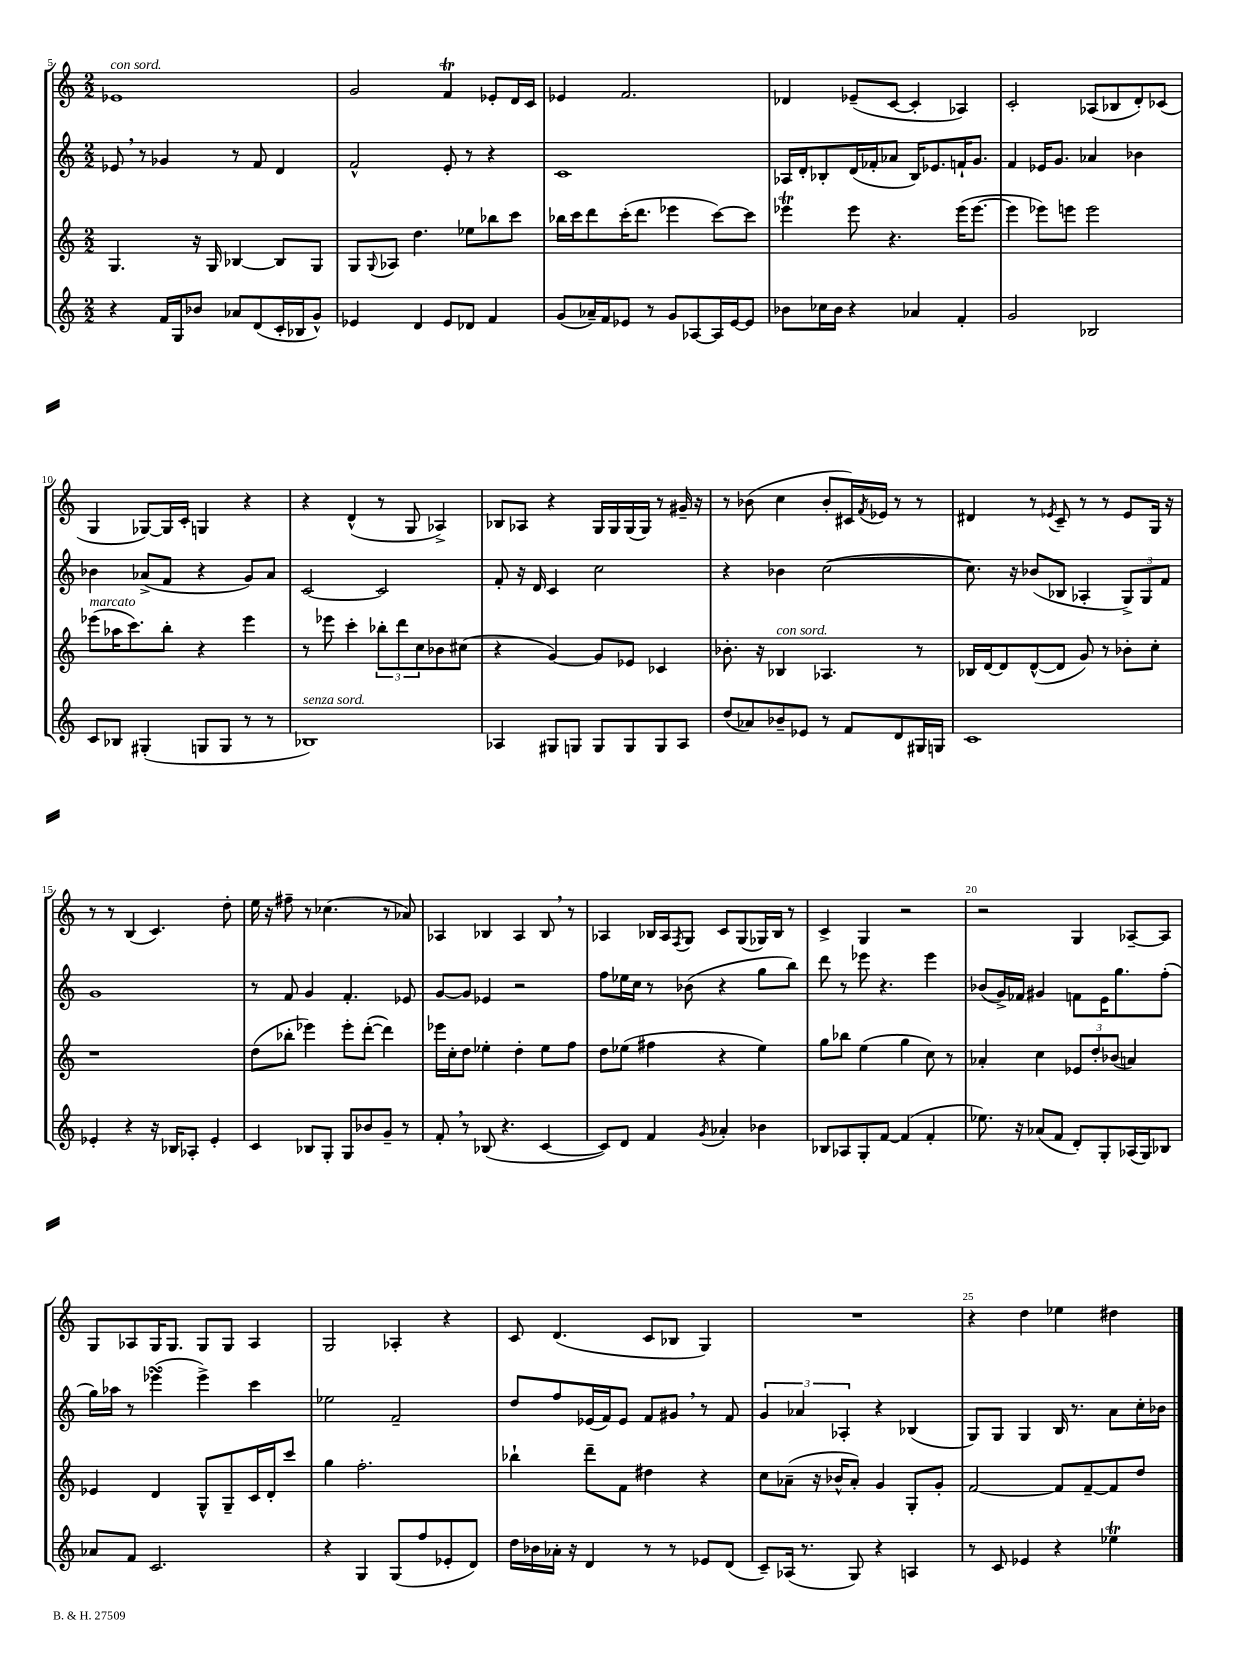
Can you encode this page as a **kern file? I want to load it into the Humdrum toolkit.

**kern	**kern	**kern	**kern
*staff4	*staff3	*staff2	*staff1
*clefG2	*clefG2	*clefG2	*clefG2
*k[]	*k[]	*k[]	*k[]
*M2/2	*M2/2	*M2/2	*M2/2
4r	4.G/	8e-/	1e-
.	.	8r	.
16f/LL	.	4g-/	.
16G/J	.	.	.
8b-/J	16r	.	.
.	16G/	.	.
8a-/L	[4B-/	8r	.
(8d/	.	8f/	.
16c'/L	8B-/]L	4d/	.
16B-/J	.	.	.
8g^^/J)	8G/J	.	.
=	=	=	=
4e-/	8G/L	2f^^/	2g/
.	8qqG/	.	.
.	8A-/J	.	.
4d/	4.dd\	.	.
8e-/L	.	8e'/	4f/
8d-/J	8ee-\L	8r	.
4f/	8bb-\	4r	8e-'/L
.	8ccc\J	.	16d/L
.	.	.	16c/JJ
=	=	=	=
(8g/L	16bb-\LL	1c	4e-/
.	16ccc\J	.	.
16a-~/L)	8ddd\	.	.
16f/J	.	.	.
8e-/J	(16ccc'\K	.	2.f/
.	8.ddd\J	.	.
8r	.	.	.
8g/L	4eee-\	.	.
[8A-/	.	.	.
16A-/]L	[8ccc\L)	.	.
[16e-/J	.	.	.
8e-/]J	8ccc\]J	.	.
=	=	=	=
8b-\L	4eee-\	16A-/LL	4d-/
.	.	16d'/J	.
16cc-\L	.	8B-'/	.
16b-\JJ	.	.	.
4r	8eee-\	(16d/L	(8e-~/L
.	.	16f-'/J	.
.	4.r	8a-/J	[8c/J
4a-/	.	16B-/LK)	4c'/]
.	.	8.e-/	.
4f'/	(16eee-\LK	16f`/K	4A-/)
.	[8.eee-\J	8.g/J	.
=	=	=	=
2g/	4eee-\]	4f/	2c'/
.	8eee-\L)	16e-/LK	.
.	.	8.g/J	.
.	8eee\J	.	.
2B-/	2eee\	4a-/	(8A-/L
.	.	.	8B-/
.	.	4b-\	8d'/)
.	.	.	(8c-/J
=	=	=	=
8c/L	(8eee-\L	4b-\	4G/
8B-/J	16aa-\K	.	.
.	8.ccc\)	.	.
(4G#'/	.	(8a-^/L	[8G-/L)
.	8bb'\J	8f/J	16G-/]L
.	.	.	16c'/JJ
8G/L	4r	4r	4G/
8G/J	.	.	.
8r	4eee-\	8g/L)	4r
8r	.	8a-/J	.
=	=	=	=
1B-)	8r	[2c/	4r
.	8eee-\	.	.
.	4ccc'\	.	(4d^^/
.	12bb-'\L	2c/]	8r
.	12ddd\	.	.
.	.	.	8G/
.	12cc\	.	.
.	8b-\	.	4A-^/)
.	(8cc#\J	.	.
=	=	=	=
4A-/	4r	8f'/	8B-/L
.	.	16r	8A-/J
.	.	16d/	.
8G#/L	[4g/)	4c/	4r
8G/J	.	.	.
8G/L	8g/]L	2cc\	16G/LL
.	.	.	16G/
8G/	8e-/J	.	(16G/
.	.	.	16G/JJ)
8G/	4c-/	.	8r
8A-/J	.	.	16g#~/
.	.	.	16r
=	=	=	=
(8dd/L	8.b-'\	4r	8r
8a-/)	.	.	(8b-\
.	16r	.	.
8b-~/	4B-/	4b-\	4cc\
8e-/J	.	.	.
8r	4.A-/	([2cc\	8b-'/L
8f/L	.	.	16c#/L)
.	.	.	8qf/
.	.	.	16e-/JJ
8d/	.	.	8r
16G#/L	8r	.	8r
16G/JJ	.	.	.
=	=	=	=
1c	16B-/LL	8.cc\])	4d#/
.	[16d/J	.	.
.	8d/]	.	.
.	.	16r	.
.	([8d^^/	(8b-/L	8r
.	.	.	8qe-/
.	8d/]J	8B-/J	8c~/
.	8g/)	4A-'/	8r
.	8r	.	8r
.	8b-'\L	12G^/L)	8e-/L
.	.	12G/	.
.	8cc'\J	.	16G/Jk
.	.	12f/J	.
.	.	.	16r
=	=	=	=
4e-'/	1r	1g	8r
.	.	.	8r
4r	.	.	(4B/
16r	.	.	4.c/)
16B-/LK	.	.	.
8A-'/J	.	.	.
4e-'/	.	.	.
.	.	.	8dd'\
=	=	=	=
4c/	(8dd\L	8r	16ee\
.	.	.	16r
.	8bb-'\J	8f/	8ff#~\
8B-/L	4eee-\)	4g/	8r
8G'/J	.	.	(4.cc-\
8G/L	8eee-'\L	4.f'/	.
8b-/	([8ddd'\J	.	.
8g~/J	4ddd\])	.	8r
8r	.	8e-/	8a-/)
=	=	=	=
8f'/	16eee-\LL	[8g/L	4A-/
.	16cc'\J	.	.
8r	8dd\J	8g/]J	.
(8B-/	4ee-'\	4e-/	4B-/
4.r	.	.	.
.	4dd'\	2r	4A-/
[4c/	8ee-\L	.	8B-/
.	8ff\J	.	8r
=	=	=	=
8c/]L)	8dd\L	8ff\L	4A-/
8d/J	(8ee-\J	16ee-\L	.
.	.	16cc\JJ	.
4f/	4ff#\	8r	16B-/LL
.	.	.	16A-/J
.	.	.	8qF/
.	.	(8b-\	8G/J
8qg/	.	.	.
4a-'/	4r	4r	8c/L
.	.	.	(8G/
4b-\	4ee-\)	8gg\L	16G-/L)
.	.	.	16B-/JJ
.	.	8bb\J)	8r
=	=	=	=
8B-/L	8gg\L	8ddd\	4c^/
8A-/	8bb-\J	8r	.
8G'/	(4ee\	8eee-\	4G/
[8f/J	.	4.r	.
(4f/]	4gg\	.	2r
4f'/	8cc\)	4eee-\	.
.	8r	.	.
=	=	=	=
8.ee-\)	4a-'/	(8b-/L	2r
.	.	16g^/L)	.
16r	.	16f-/JJ	.
(8a-/L	4cc\	4g#/	.
8f/J	.	.	.
8d'/L)	12e-/L	8f\L	4G/
.	12dd'/	.	.
8G'/	.	16e\K	.
.	(12b-/J	.	.
.	.	8.gg\	.
(16A-/L	4a/)	.	[8A-~/L
16G/J)	.	.	.
8B-/J	.	(8ff'\J	8A-/]J
=	=	=	=
8a-/L	4e-/	16gg\LL)	8G/L
.	.	16aa-\JJ	.
8f/J	.	8r	8A-/
2.c/	4d/	(4eee-\	16G/K
.	.	.	8.G/J
.	8G^^/L	4eee-^\)	8G/L
.	8G~/	.	8G/J
.	16c/L	4ccc\	4A-/
.	16d'/J	.	.
.	8ccc/J	.	.
=	=	=	=
4r	4gg\	2ee-\	2G/
4G/	2.ff'\	.	.
(8G/L	.	2f~/	4A-'/
8ff/	.	.	.
8e-'/	.	.	4r
8d/J)	.	.	.
=	=	=	=
16dd\LL	4bb-`\	8dd/L	8c/
16b-\	.	.	.
16a-'\JJ	.	8ff/	(4.d/
16r	.	.	.
4d/	8ddd~\L	(16e-/L	.
.	.	16f/J)	.
.	8f\J	8e-/J	.
8r	4dd#\	8f/L	8c/L
8r	.	8g#/J	8B-/J
8e-/L	4r	8r	4G/)
(8d/J	.	8f/	.
=	=	=	=
8c~/L)	8cc\L	6g/	1r
(16A-/Jk	(8a-~\J	.	.
.	.	6a-/	.
8.r	.	.	.
.	16r	.	.
.	16b-^^/LK	.	.
.	.	6A-'/	.
8G/)	8a-'/J)	.	.
4r	4g/	4r	.
4A/	8G'/L	(4B-/	.
.	8g'/J	.	.
=	=	=	=
8r	[2f/	8G/L)	4r
8c/	.	8G/J	.
4e-/	.	4G/	4dd\
4r	8f/]L	16B/	4ee-\
.	.	8.r	.
.	[8f~/	.	.
4ee-\	8f/]	8a\L	4dd#\
.	8dd/J	16cc'\L	.
.	.	16b-\JJ	.
==	==	==	==
*-	*-	*-	*-
